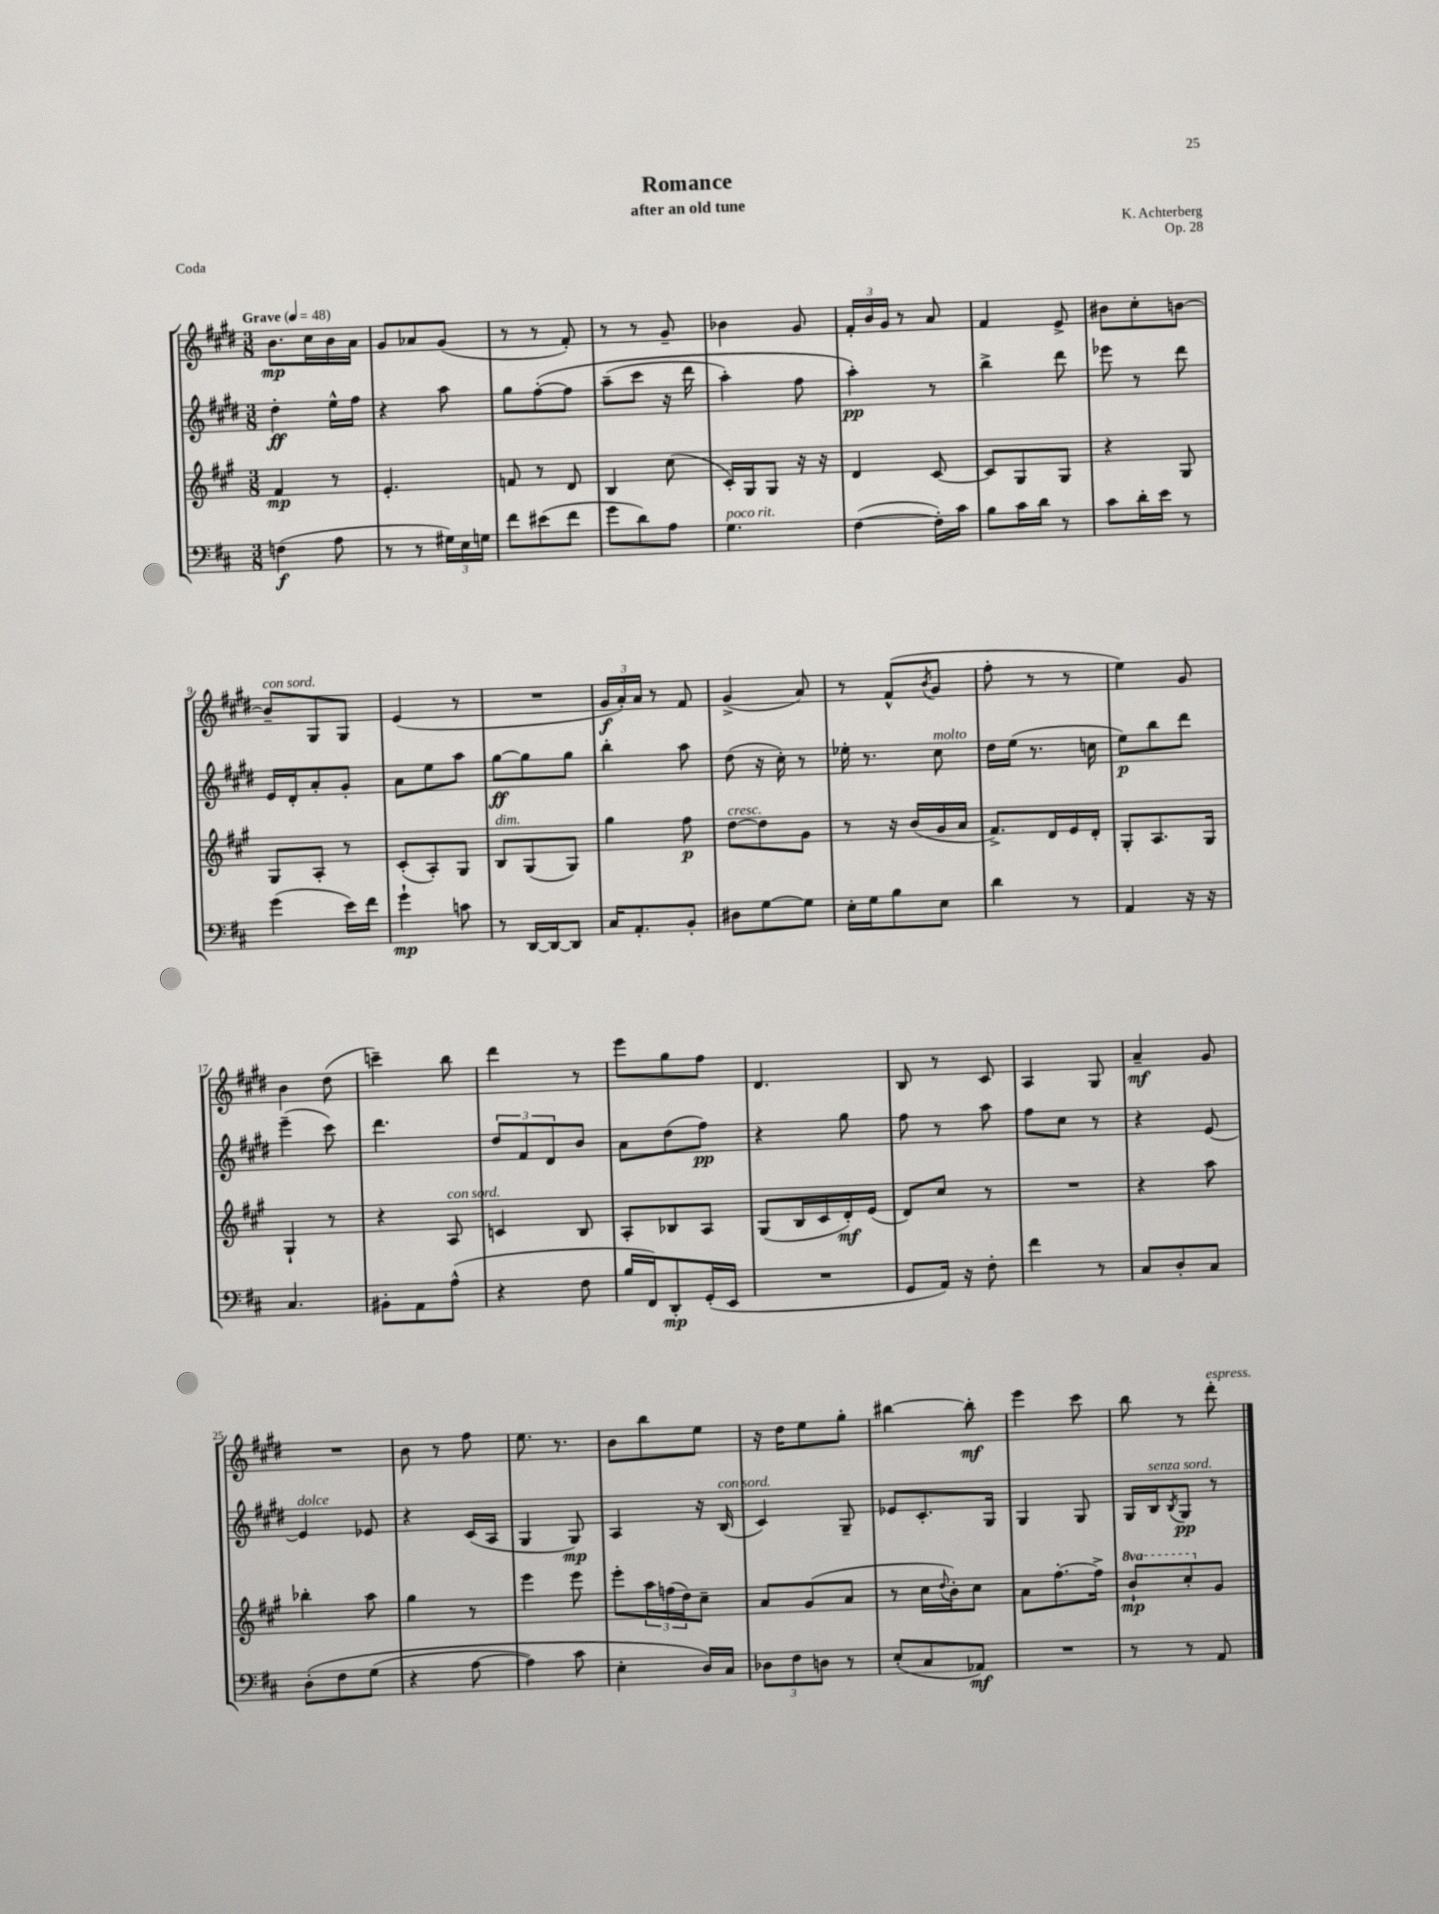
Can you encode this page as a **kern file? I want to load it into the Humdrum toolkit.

**kern	**dynam	**kern	**dynam	**kern	**dynam	**kern	**dynam
*part4	*part4	*part3	*part3	*part2	*part2	*part1	*part1
*staff4	*staff4	*staff3	*staff3	*staff2	*staff2	*staff1	*staff1
*clefF4	*	*clefG2	*	*clefG2	*	*clefG2	*
*k[f#c#]	*	*k[f#c#g#]	*	*k[f#c#g#d#]	*	*k[f#c#g#d#]	*
*M3/8	*	*M3/8	*	*M3/8	*	*M3/8	*
*MM48	*	*MM48	*	*MM48	*	*MM48	*
=1	=1	=1	=1	=1	=1	=1	=1
!	!	!	!	!	!	!LO:TX:a:B:t=Grave	!
(4Fn\	f	4f#/	mp	4dd#'\	ff	8.b\L	mp
.	.	.	.	.	.	16cc#\L	.
8A\	.	8r	.	16ee^^\LL	.	16b\	.
.	.	.	.	16ff#\JJ	.	16a\JJ	.
=2	=2	=2	=2	=2	=2	=2	=2
8r	.	4.e'/	.	4r	.	8g#/L	.
8r	.	.	.	.	.	8a-X/	.
24G#X\LL)	.	.	.	8aa\	.	(8g#/J	.
24E\	.	.	.	.	.	.	.
24Gn\JJ	.	.	.	.	.	.	.
=3	=3	=3	=3	=3	=3	=3	=3
8f#\L	.	8fn/	.	8gg#\L	.	8r	.
(8e#X\	.	8r	.	([8ff#'\	.	8r	.
8f#\J	.	8d/	.	8ff#\J]	.	8f#'/)	.
=4	=4	=4	=4	=4	=4	=4	=4
8g\L	.	4B/	.	(8aa~\L	.	8r	.
8d\)	.	.	.	8ccc#\J	.	8r	.
8A\J	.	(8cc#\	.	16r	.	8g#~/	.
.	.	.	.	16ddd#\	.	.	.
=5	=5	=5	=5	=5	=5	=5	=5
!LO:TX:a:i:t=poco rit.	!	!	!	!	!	!	!
4.G\	.	16c#'/LL)	.	4aa'\)	.	4b-X\	.
.	.	16G#/J	.	.	.	.	.
.	.	8G#/J	.	.	.	.	.
.	.	16r	.	8ff#\	.	8g#/	.
.	.	16r	.	.	.	.	.
=6	=6	=6	=6	=6	=6	=6	=6
([4F#\	.	4d/	.	4aa'\)	pp	24f#'/LL	.
.	.	.	.	.	.	24b/	.
.	.	.	.	.	.	24g#/JJ	.
.	.	.	.	.	.	8r	.
16F#'\LL])	.	[8c#/	.	8r	.	8a/	.
16c#\JJ	.	.	.	.	.	.	.
=7	=7	=7	=7	=7	=7	=7	=7
8B\L	.	8c#/L]	.	4bb^\	.	4f#/	.
16c#\L	.	8G#/	.	.	.	.	.
16d\JJ	.	.	.	.	.	.	.
8r	.	8G#/J	.	8ddd#\	.	8e^/	.
=8	=8	=8	=8	=8	=8	=8	=8
8c#\L	.	4r	.	8eee-X\	.	8b#X\L	.
16d'\L	.	.	.	8r	.	8cc#'\	.
16e\JJ	.	.	.	.	.	.	.
8r	.	8G#/	.	8ddd#\	.	[8bn\J	.
!!LO:LB:g=z
=9	=9	=9	=9	=9	=9	=9	=9
!	!	!	!	!	!	!LO:TX:a:i:t=con sord.	!
(4g\	.	8G#/L	.	16e/LL	.	8b~/L]	.
.	.	.	.	16d#'/J	.	.	.
.	.	8A'/J	.	8a'/	.	8G#/	.
16e\LL)	.	8r	.	8g#'/J	.	8G#/J	.
16f#\JJ	.	.	.	.	.	.	.
=10	=10	=10	=10	=10	=10	=10	=10
4g`\	mp	(8c#'/L	.	8a\L	.	(4e/	.
.	.	8A'/)	.	8ee\	.	.	.
8cn\	.	8G#/J	.	8aa\J	.	8r	.
=11	=11	=11	=11	=11	=11	=11	=11
!	!	!LO:TX:a:i:t=dim.	!	!	!	!	!
8r	.	8B/L	.	[8gg#\L	ff	4.r	.
[16DD/LL	.	(8G#/	.	8gg#\]	.	.	.
16DD/J_	.	.	.	.	.	.	.
8DD/J]	.	8G#/J)	.	8gg#\J	.	.	.
=12	=12	=12	=12	=12	=12	=12	=12
16C#/KL	.	4gg#\	.	4bb'\	.	24g#/LL	f
.	.	.	.	.	.	24a'/)	.
8.AA'/	.	.	.	.	.	.	.
.	.	.	.	.	.	24a/JJ	.
.	.	.	.	.	.	8r	.
8BB'/J	.	8ff#\	p	8aa\	.	8f#/	.
=13	=13	=13	=13	=13	=13	=13	=13
!	!	!LO:TX:a:i:t=cresc.	!	!	!	!	!
8D#X\L	.	[8dd\L	.	(8dd#\	.	(4g#^/	.
[8G\	.	8dd\]	.	16r	.	.	.
.	.	.	.	16cc#'\)	.	.	.
8G\J]	.	8g#\J	.	8r	.	8a/)	.
=14	=14	=14	=14	=14	=14	=14	=14
16E'\LL	.	8r	.	16ee-X'\	.	8r	.
16G\J	.	.	.	8.r	.	.	.
8B\	.	16r	.	.	.	(8f#^^/L	.
.	.	(16b/LL	.	.	.	.	.
.	.	.	.	.	.	8qb/	.
!	!	!	!	!LO:TX:a:i:t=molto	!	!	!
8E\J	.	16g#/	.	8cc#\	.	8g#/J	.
.	.	16a/JJ	.	.	.	.	.
=15	=15	=15	=15	=15	=15	=15	=15
4d\	.	8.f#^/L)	.	16dd#\LL	.	8ff#'\	.
.	.	.	.	(16ee\JJ	.	.	.
.	.	.	.	8.r	.	8r	.
.	.	16d/L	.	.	.	.	.
8r	.	16e/	.	.	.	8r	.
.	.	16d'/JJ	.	16ccn\	.	.	.
=16	=16	=16	=16	=16	=16	=16	=16
4AA/	.	8G#'/L	.	8ee\L)	p	4ee\)	.
.	.	8.A/	.	8bb\	.	.	.
16r	.	.	.	8ddd#\J	.	8g#/	.
16r	.	16G#/Jk	.	.	.	.	.
!!LO:LB:g=z
=17	=17	=17	=17	=17	=17	=17	=17
4.C#/	.	4G#`/	.	(4eee~\	.	4b\	.
.	.	8r	.	8ccc#\)	.	(8dd#\	.
=18	=18	=18	=18	=18	=18	=18	=18
8BB#X'\L	.	4r	.	4.ddd#\	.	4cccn~\)	.
8AA\	.	.	.	.	.	.	.
!	!	!LO:TX:a:i:t=con sord.	!	!	!	!	!
(8A^^\J	.	8A/	.	.	.	8bb\	.
=19	=19	=19	=19	=19	=19	=19	=19
4r	.	4cn/	.	12dd#/L	.	4ddd#\	.
.	.	.	.	12f#/	.	.	.
.	.	.	.	12d#/	.	.	.
8F#\	.	8B/	.	8b/J	.	8r	.
=20	=20	=20	=20	=20	=20	=20	=20
16B/LL	.	8A'/L	.	8a\L	.	8eee\L	.
16FF#/J)	.	.	.	.	.	.	.
8DD'/	mp	8B-X/	.	(8dd#\	.	8gg#\	.
(16GG'/L	.	8A/J	.	8ff#\J)	pp	8ff#\J	.
16EE/JJ	.	.	.	.	.	.	.
=21	=21	=21	=21	=21	=21	=21	=21
4.r	.	(8G#/L	.	4r	.	4.d#/	.
.	.	16B/L	.	.	.	.	.
.	.	16c#/	.	.	.	.	.
.	.	16d'/)	mf	8gg#\	.	.	.
.	.	(16e/JJ	.	.	.	.	.
=22	=22	=22	=22	=22	=22	=22	=22
8GG/L	.	8d/L)	.	8ff#\	.	8B/	.
16AA/Jk)	.	8cc#/J	.	8r	.	8r	.
16r	.	.	.	.	.	.	.
8F#'\	.	8r	.	8aa\	.	8c#/	.
=23	=23	=23	=23	=23	=23	=23	=23
4f#\	.	4.r	.	8ff#\L	.	4A/	.
.	.	.	.	8cc#\J	.	.	.
8r	.	.	.	8r	.	8G#/	.
=24	=24	=24	=24	=24	=24	=24	=24
8C#/L	.	4r	.	4r	.	4a~/	mf
8D'/	.	.	.	.	.	.	.
8C#/J	.	8aa\	.	[8e/	.	8g#/	.
!!LO:LB:g=z
=25	=25	=25	=25	=25	=25	=25	=25
!	!	!	!	!LO:TX:a:i:t=dolce	!	!	!
(8D'\L	.	4bb-X'\	.	4e/]	.	4.r	.
8F#\	.	.	.	.	.	.	.
(8G\J	.	8aa\	.	8e-X/	.	.	.
=26	=26	=26	=26	=26	=26	=26	=26
4r	.	4gg#\	.	4r	.	8b\	.
.	.	.	.	.	.	8r	.
[8A\	.	8r	.	(16c#/LL	.	8ff#\	.
.	.	.	.	16A/JJ	.	.	.
=27	=27	=27	=27	=27	=27	=27	=27
4A\])	.	4eee\	.	4G#/	.	8.ee\	.
.	.	.	.	.	.	8.r	.
8c#\	.	8eee\	.	8G#/)	mp	.	.
=28	=28	=28	=28	=28	=28	=28	=28
4E'\	.	8eee'\L	.	4A/	.	8b\L	.
.	.	24aa\L	.	.	.	8bb\	.
.	.	(24ffn\	.	.	.	.	.
.	.	24dd\J)	.	.	.	.	.
16D/LL)	.	8cc#~\J	.	16r	.	8ee\J	.
!	!	!	!	!LO:TX:a:i:t=con sord.	!	!	!
16C#/JJ	.	.	.	(16B/	.	.	.
=29	=29	=29	=29	=29	=29	=29	=29
12D-X\L	.	8a/L	.	4c#/)	.	16r	.
.	.	.	.	.	.	16dd#\KL	.
12F#\	.	.	.	.	.	.	.
.	.	(8g#/	.	.	.	8ee\	.
12Dn\J	.	.	.	.	.	.	.
8r	.	8a/J	.	8G#~/	.	8gg#'\J	.
=30	=30	=30	=30	=30	=30	=30	=30
(8E'/L	.	8r	.	8e-X/L	.	[4bb#X\	.
8C#/	.	16cc#\LL	.	8.c#'/	.	.	.
.	.	8qqdd/	.	.	.	.	.
.	.	16b'\J)	.	.	.	.	.
8AA-X/J)	mf	8cc#\J	.	.	.	8bb#'\]	mf
.	.	.	.	16G#/Jk	.	.	.
=31	=31	=31	=31	=31	=31	=31	=31
4.r	.	8a\L	.	4G#/	.	4eee\	.
.	.	[8.ff#'\	.	.	.	.	.
.	.	.	.	8G#/	.	8ccc#\	.
.	.	16ff#^\Jk]	.	.	.	.	.
=32	=32	=32	=32	=32	=32	=32	=32
*	*	*8va	*	*	*	*	*
8r	.	8bb`/L	mp	16G#/LL	.	8bb\	.
!	!	!	!	!LO:TX:a:i:t=senza sord.	!	!	!
.	.	.	.	16B/J	.	.	.
.	.	.	.	8qB/	.	.	.
8r	.	8ccc#'/	.	8G#/J	pp	8r	.
*	*	*X8va	*	*	*	*	*
!	!	!	!	!	!	!LO:TX:a:i:t=espress.	!
8AA/	.	8g#/J	.	8r	.	8ddd#'\	.
==	==	==	==	==	==	==	==
*-	*-	*-	*-	*-	*-	*-	*-
